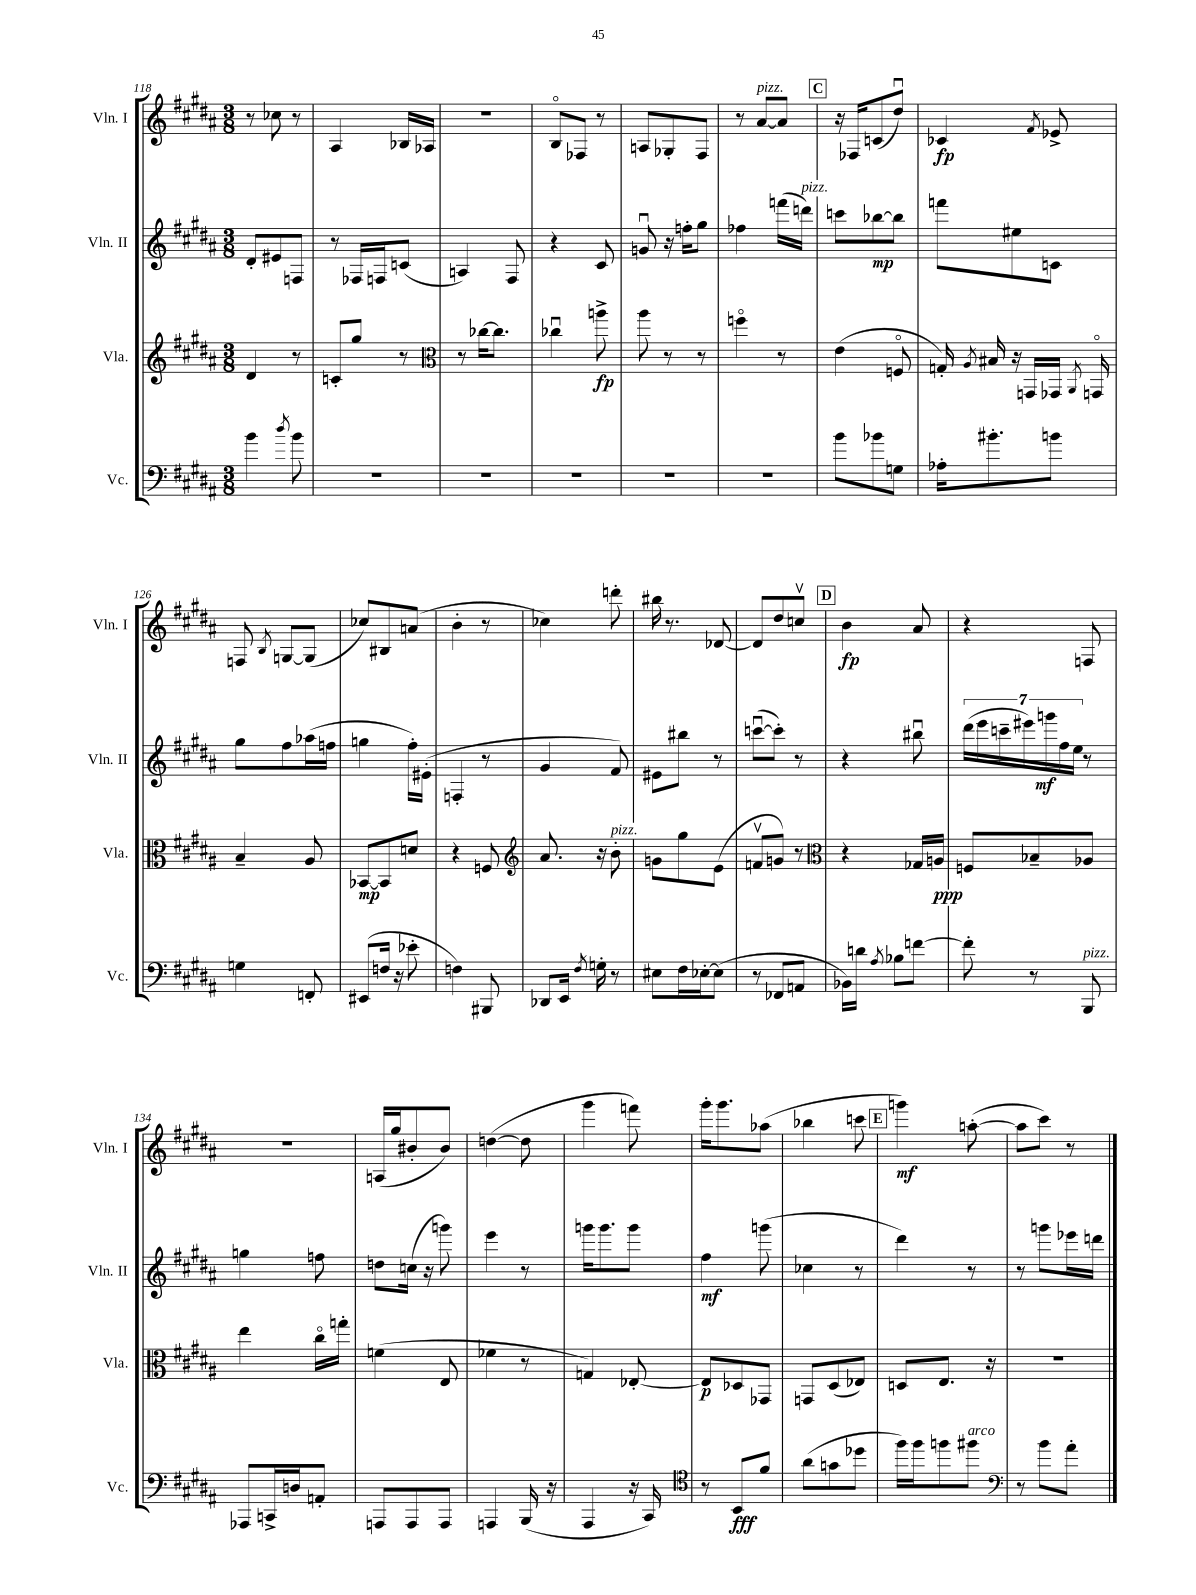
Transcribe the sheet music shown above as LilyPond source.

<<
\new StaffGroup <<
\new Staff = "s0" \with { instrumentName = "Vln. I" shortInstrumentName = "Vln. I" } {
    \clef treble \key b \major \numericTimeSignature \time 3/8
    \autoBeamOff r8 ces''8 r8 |
    ais4 bes16[ aes16] |
    R4. |
    b8[\flageolet fes8] r8 |
    a8[ ges8-. fis8] |
    r8 ais'8[~^\markup { \italic "pizz." } ais'8] |
    \mark \markup { \box "C" } r16 fes16[ c'8( dis''8]\downbow) |
    ces'4\fp \acciaccatura { fis'8 } ees'8-> |
    f8 \acciaccatura { b8 } g8[~ g8]( |
    ces''8[) bis8 a'8]( |
    b'4-. r8 |
    ces''4) d'''8-. |
    bis''16 r8. des'8~ |
    des'8[ dis''8 c''8]\upbow |
    \mark \markup { \box "D" } b'4\fp ais'8 |
    r4 f8 |
    R4. |
    a16[( gis''16 bis'8-. bis'8]) |
    d''4~( d''8 |
    gis'''4 f'''8) |
    gis'''16[-. gis'''8. aes''8]( |
    bes''4 c'''8 |
    \mark \markup { \box "E" } g'''4\mf) a''8~-.( |
    a''8[ cis'''8]) r8 \bar "|." |
}
\new Staff = "s1" \with { instrumentName = "Vln. II" shortInstrumentName = "Vln. II" } {
    \clef treble \key b \major \numericTimeSignature \time 3/8
    \autoBeamOff dis'8[-. eis'8 f8] |
    r8 fes16[ f16 c'8]( |
    a4) fis8 |
    r4 cis'8 |
    g'8\downbow r16 f''16[-. gis''8] |
    fes''4 f'''16[( d'''16]^\markup { \italic "pizz." }) |
    \mark \markup { \box "C" } c'''8[ bes''8~\mp bes''8] |
    f'''8[ eis''8 c'8] |
    gis''8[ fis''8 aes''16( f''16] |
    g''4 fis''16[-.) eis'16]-.( |
    f4-. r8 |
    gis'4 fis'8) |
    eis'8[ bis''8] r8 |
    c'''8[~\downbow( c'''8]-.) r8 |
    \mark \markup { \box "D" } r4 bis''8\downbow |
    \tuplet 7/4 { dis'''16[( e'''16 c'''16-- eis'''16) g'''16\mf fis''16 e''16] } r8 |
    g''4 f''8 |
    d''8[ c''16]( r16 g'''8) |
    e'''4 r8 |
    g'''16[ g'''8. g'''8] |
    fis''4\mf g'''8( |
    ces''4 r8 |
    \mark \markup { \box "E" } dis'''4) r8 |
    r8 g'''8[ ees'''16 d'''16] \bar "|." |
}
\new Staff = "s2" \with { instrumentName = "Vla." shortInstrumentName = "Vla." } {
    \clef treble \key b \major \numericTimeSignature \time 3/8
    \autoBeamOff dis'4 r8 |
    c'8[-. gis''8] r8 |
    \clef alto r8 ces''16[~ ces''8.] |
    ces''4\downbow a''8->\fp |
    ais''8 r8 r8 |
    f''4\flageolet r8 |
    \mark \markup { \box "C" } e'4( f8\flageolet |
    g16-.) \acciaccatura { ais8 } bis16 r16 g,16[ ges,16] \acciaccatura { ais,8 } g,16\flageolet |
    b4-- ais8 |
    bes,8[~\mp bes,8 d'8] |
    r4 f8 |
    \clef treble ais'8. r16 b'8-.^\markup { \italic "pizz." } |
    g'8[ gis''8 e'8]( |
    f'8[\upbow g'8]) r8 |
    \mark \markup { \box "D" } \clef alto r4 ges16[ a16]\ppp |
    f8[ bes8-- aes8] |
    e''4 cis''16[\flageolet g''16]-. |
    f'4( e8 |
    fes'4 r8 |
    g4) ees8~-. |
    ees8[\p des8 ges,8] |
    g,8[ dis8( ees8]) |
    \mark \markup { \box "E" } d8[ e8.] r16 |
    r4. \bar "|." |
}
\new Staff = "s3" \with { instrumentName = "Vc." shortInstrumentName = "Vc." } {
    \clef bass \key b \major \numericTimeSignature \time 3/8
    \autoBeamOff b'4 \acciaccatura { dis''8 } b'8 |
    R4. |
    R4. |
    R4. |
    R4. |
    R4. |
    \mark \markup { \box "C" } b'8[ bes'8 g8] |
    aes16[-. bis'8.-. b'8] |
    g4 f,8-. |
    eis,8[( f16] r16 ees'8-. |
    f4) bis,,8 |
    des,8[ e,16] \acciaccatura { fis8 } g16-. r8 |
    eis8[ fis16 ees16~-. ees8]( |
    r8 fes,8[ a,8] |
    \mark \markup { \box "D" } bes,16[) d'16] \acciaccatura { ais8 } bes8[ f'8]~ |
    f'8-. r8 b,,8^\markup { \italic "pizz." } |
    aes,,8[ c,16-> d16 a,8]-. |
    a,,8[ a,,8 a,,8] |
    a,,4 b,,16( r16 |
    ais,,4 r16 cis,16) |
    \clef tenor r8 b,8[\fff fis'8] |
    ais'8[( g'8 des''8] |
    \mark \markup { \box "E" } fis''16[) fis''16 f''8 fis''8]^\markup { \italic "arco" } |
    \clef bass r8 b'8[ ais'8]-. \bar "|." |
}
>>
>>
\layout { \context { \Score currentBarNumber = #118 } }
